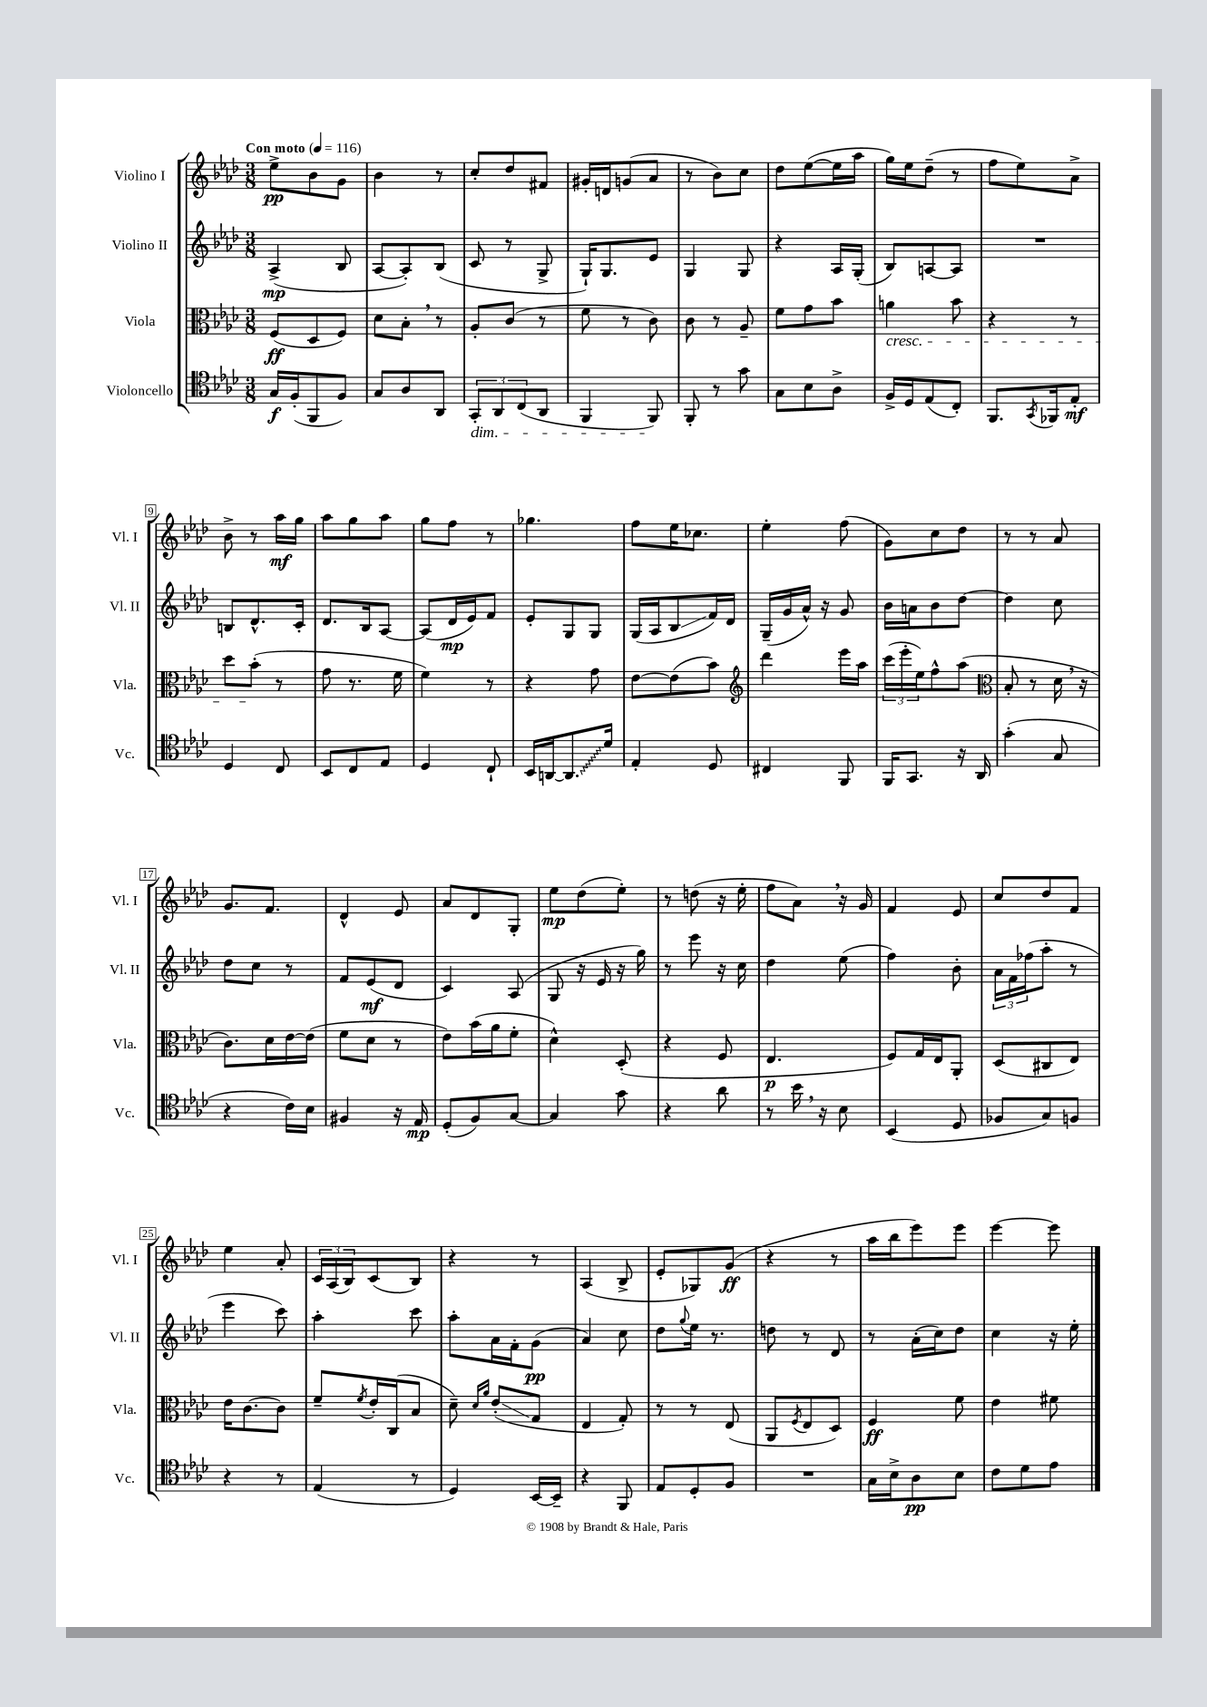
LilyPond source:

<<
\new StaffGroup <<
\new Staff = "s0" \with { instrumentName = "Violino I" shortInstrumentName = "Vl. I" } {
    \clef treble \key aes \major \numericTimeSignature \time 3/8 \tempo "Con moto" 4 = 116
    ees''8->\pp bes'8 g'8 |
    bes'4 r8 |
    c''8-. des''8 fis'8 |
    gis'16-. d'16 g'8( aes'8 |
    r8 bes'8) c''8 |
    des''8 ees''8~( ees''16 aes''16 |
    g''16) ees''16 des''8--( r8 |
    f''8 ees''8) aes'8-> |
    bes'8-> r8 aes''16\mf g''16 |
    aes''8 g''8 aes''8 |
    g''8 f''8 r8 |
    ges''4. |
    f''8 ees''16 ces''8. |
    ees''4-. f''8( |
    g'8) c''8 des''8 |
    r8 r8 aes'8 |
    g'8. f'8. |
    des'4-^ ees'8 |
    aes'8 des'8 g8-. |
    ees''8\mp des''8( ees''8-.) |
    r8 d''8( r16 ees''16-. |
    f''8 aes'8) \breathe r16 g'16 |
    f'4 ees'8 |
    c''8 des''8 f'8 |
    ees''4 aes'8-. |
    \tuplet 3/2 { c'16 aes16( bes16) } c'8( bes8) |
    r4 r8 |
    aes4( bes8-> |
    ees'8-. ges8) g'8\ff( |
    r4 r8 |
    aes''16 bes''16 ees'''8) ees'''8 |
    ees'''4~ ees'''8 \bar "|." |
}
\new Staff = "s1" \with { instrumentName = "Violino II" shortInstrumentName = "Vl. II" } {
    \clef treble \key aes \major \numericTimeSignature \time 3/8
    aes4->\mp( bes8 |
    aes8~ aes8-.) bes8( |
    c'8 r8 g8-> |
    g16-!) g8. ees'8 |
    g4 g8 |
    r4 aes16 g16-.( |
    bes8) a8~ a8 |
    R4. |
    b8 des'8.-^ c'16-. |
    des'8. bes16 aes8~ |
    aes8( des'16\mp ees'16) f'8 |
    ees'8-. g8 g8 |
    g16( aes16 bes8\glissando f'16) des'16 |
    g16--( g'16 aes'16-^) r16 g'8 |
    bes'16 a'16 bes'8 des''8~ |
    des''4 c''8 |
    des''8 c''8 r8 |
    f'8 ees'8\mf( des'8 |
    c'4) aes8( |
    g8 r16 ees'16 r16 g''16) |
    r8 ees'''8 r16 c''16 |
    des''4 ees''8( |
    f''4) bes'8-. |
    \tuplet 3/2 { aes'16 f'16 fes''16( } aes''8-. r8 |
    ees'''4 c'''8) |
    aes''4-. c'''8 |
    aes''8-. aes'16 f'16-. g'8\pp( |
    aes'4) c''8 |
    des''8 \appoggiatura { g''8 } ees''16 r8. |
    d''8 r8 des'8 |
    r8 aes'16-.( c''16) des''8 |
    c''4 r16 ees''16-. \bar "|." |
}
\new Staff = "s2" \with { instrumentName = "Viola" shortInstrumentName = "Vla." } {
    \clef alto \key aes \major \numericTimeSignature \time 3/8
    f8\ff( des8 f8) |
    des'8 bes8-. \breathe r8 |
    aes8-. c'8( r8 |
    f'8 r8 c'8) |
    c'8 r8 aes8-- |
    f'8 g'8 bes'8 |
    a'4\cresc bes'8 |
    r4 r8 |
    des''8 bes'8-.\!( r8 |
    g'8 r8. f'16 |
    f'4) r8 |
    r4 g'8 |
    ees'8~ ees'8( bes'8) |
    \clef treble des'''4 ees'''16 aes''16 |
    \tuplet 3/2 { c'''16( ees'''16-. ees''16) } f''8-^ aes''8( |
    \clef alto bes8-. r8 des'16 \breathe r16 |
    c'8.) des'16 ees'16~ ees'16( |
    f'8 des'8 r8 |
    ees'8) bes'16( aes'16 f'8-. |
    des'4-^) des8-.( |
    r4 f8 |
    ees4.\p |
    f8) g16 ees16 aes,8-. |
    des8( cis8 ees8) |
    ees'16 c'8.~ c'8 |
    f'8-- \acciaccatura { f'8 } ees'16-. c16( bes8 |
    des'8--) \grace { des'16 aes'16 } ees'8-.\glissando( g8 |
    ees4 g8-.) |
    r8 r8 ees8( |
    aes,8 \acciaccatura { f8 } ees8 des8) |
    f4\ff f'8 |
    ees'4 fis'8 \bar "|." |
}
\new Staff = "s3" \with { instrumentName = "Violoncello" shortInstrumentName = "Vc." } {
    \clef tenor \key aes \major \numericTimeSignature \time 3/8
    g16\f f16-.( f,8 f8) |
    g8 aes8 aes,8 |
    \tuplet 3/2 { g,8-.\dim aes,8 c8( } aes,8 |
    f,4 f,8\!) |
    f,8-. r8 g'8 |
    g8 bes8 aes8-> |
    f16-> des16 ees8( c8-.) |
    f,8. \acciaccatura { g,8 } fes,16 ees8-.\mf |
    des4 c8 |
    bes,8 c8 ees8 |
    des4 c8-! |
    bes,16 a,16~ \once \override Glissando.style = #'zigzag a,8.\glissando des'16 |
    ees4-. des8 |
    cis4 f,8 |
    f,16 g,8. r16 aes,16 |
    g'4-.( g8 |
    r4 c'16) bes16 |
    fis4 r16 ees16\mp |
    des8-.( f8) g8~ |
    g4 g'8 |
    r4 aes'8 |
    r8 bes'16 \breathe r16 bes8 |
    bes,4( des8 |
    fes8 g8) f8 |
    r4 r8 |
    ees4( r8 |
    des4) bes,16~ bes,16-- |
    r4 f,8 |
    ees8 des8-. f8 |
    R4. |
    g16 bes16-> aes8\pp bes8 |
    c'8 des'8 ees'8 \bar "|." |
}
>>
>>
\layout { \context { \Score \override BarNumber.stencil = #(make-stencil-boxer 0.1 0.3 ly:text-interface::print) } }
